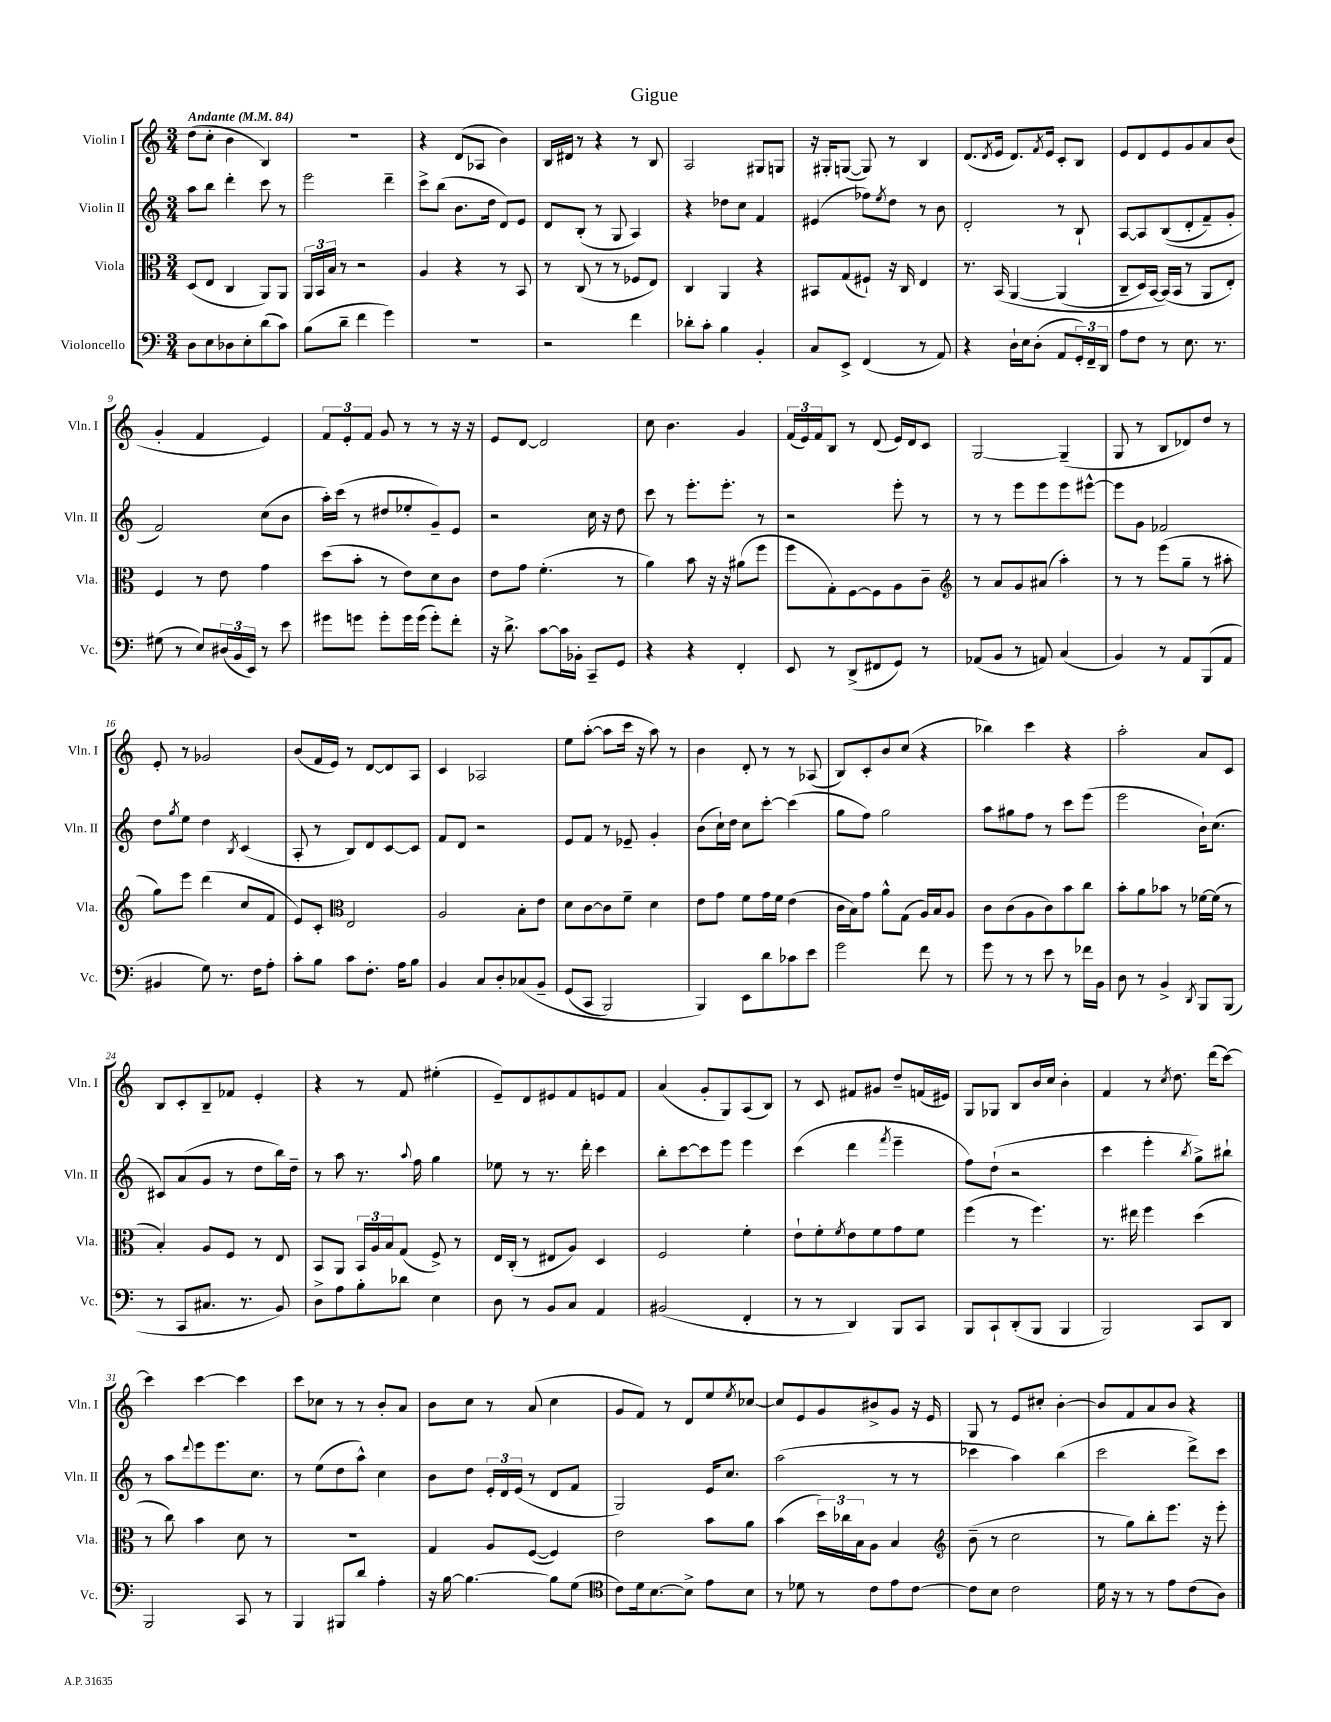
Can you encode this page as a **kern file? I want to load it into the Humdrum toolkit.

**kern	**kern	**kern	**kern
*staff4	*staff3	*staff2	*staff1
*clefF4	*clefC3	*clefG2	*clefG2
*k[]	*k[]	*k[]	*k[]
*M3/4	*M3/4	*M3/4	*M3/4
*MM84	*MM84	*MM84	*MM84
8D\L	(8D/L	8aa\L	(8dd\L
8E\	8E/J	8bb\J	8cc'\J
8D-\	4C/	4ddd'\	4b\
8E'\	.	.	.
(8d\	8AA/L)	8ccc\	4B/)
8c\J)	8AA/J	8r	.
=	=	=	=
(8B\L	24AA/LL	2eee\	2.r
.	24BB/	.	.
.	24B/JJ	.	.
8d~\J	8r	.	.
4f\	2r	.	.
4g\)	.	4ddd~\	.
=	=	=	=
2.r	4A/	8ccc^\L	4r
.	.	(8bb\J	.
.	4r	8.b\L	(8d/L
.	.	.	8A-/J
.	.	16dd\Jk	.
.	8r	8d/L)	4b\)
.	8BB/	8e/J	.
=	=	=	=
2r	8r	8d/L	16B/LL
.	.	.	16d#/JJ
.	(8C/	(8B'/J	8r
.	8r	8r	4r
.	8r	8G/	.
4f\	8F-/L	4A/)	8r
.	8E/J)	.	8B/
=	=	=	=
8d-'\L	4C/	4r	2A/
8c'\J	.	.	.
4B\	4AA/	8dd-\L	.
.	.	8cc\J	.
4BB'/	4r	4f/	8G#/L
.	.	.	8G/J
=	=	=	=
8C/L	8BB#/L	(4e#/	16r
.	.	.	16G#'/LK
8EE^/J	(8G/	.	([8G/J
(4FF/	8F#`/J)	8ff-\L)	8G/])
.	.	8qee/	.
.	16r	8dd\J	8r
.	16C/	.	.
8r	4E/	8r	4B/
8AA/)	.	8b\	.
=	=	=	=
4r	8.r	2d'/	(8.d/L
.	.	.	8qd/
.	&(16BB/	.	16e/Jk
16D`\LL	[4AA/	.	8.d/L)
16E\J	.	.	.
(8D'\J	.	.	.
.	.	.	8qf/
.	.	.	16e/Jk
8AA/L	(4AA/]	8r	8c'/L
24GG'/L)	.	8B`/	8B/J
24FF~/	.	.	.
24DD/JJ	.	.	.
=	=	=	=
8A\L	8C~/L	[8A/L	8e/L
8F\J	16D/L)	8A/]	8d/
.	[16BB/JJ	.	.
8r	(16BB/]LL&)	&((8B/	8e/
.	16BB/JJ	.	.
8.E\	8r	8d'/	8g/
.	8AA/L	8f~/)	8a/
8.r	.	.	.
.	8E'/J)	8g'/J	(8b/J
=	=	=	=
(8G#\	4F/	2f/&)	4g'/
8r	.	.	.
8E/L)	8r	.	4f/
(24D#/L	8e\	.	.
24BB/	.	.	.
24EE/JJ)	.	.	.
8r	4g\	(8cc\L	4e/)
8e\	.	8b\J	.
=	=	=	=
8g#\L	(8dd\L	16aa'\LL)	12f/L
.	.	(16ccc\JJ	.
.	.	.	12e'/
8g\J	8b'\J	8r	.
.	.	.	12f/J
8g'\L	8r	8dd#/L	8g/
16g\L	8e\L)	8ee-'/	8r
(16g\JJ	.	.	.
8g'\L)	8d\	8g~/)	8r
8f'\J	8c\J	8e/J	16r
.	.	.	16r
=	=	=	=
16r	8e\L	2r	8e/L
8.d^\	.	.	.
.	8g\J	.	[8d/J
[8c\L	(4.f'\	.	2d/]
16c\]L	.	.	.
16BB-'\JJ	.	.	.
8CC~/L	.	16cc\	.
.	.	16r	.
8GG/J	8r	8dd\	.
=	=	=	=
4r	4a\)	8ccc\	8cc\
.	.	8r	4.b\
4r	8b\	8.eee'\L	.
.	16r	.	.
.	16r	8.eee'\J	.
4FF'/	(8a#\L	.	4g/
.	8ff\J	8r	.
=	=	=	=
8EE/	8ff\L	2r	(24f/LL
.	.	.	24e/)
.	.	.	24f/J
8r	8G'\)	.	8B/J
(8DD^/L	[8F\	.	8r
8FF#/	8F\]	.	(8d/
8GG/J)	8A\	8eee'\	16e/LL)
.	.	.	16d/J
8r	8c~\J	8r	8c/J
=	=	=	=
*	*clefG2	*	*
(8AA-/L	8r	8r	[2G/
8BB/J	8a/L	8r	.
8r	8g/	8eee\L	.
8AA/)	(8a#/J	8eee\	.
(4C/	4aa'\)	8eee\	(4G~/]
.	.	[8eee#^^\J	.
=	=	=	=
4BB/)	8r	8eee#\]L	8G/
.	8r	8g\J	8r
8r	(8eee\L	2f-/	8B/L
8AA/L	8gg~\J	.	8d-/)
(8BBB/	8r	.	8dd/J
8AA/J	8aa#'\	.	8r
=	=	=	=
4BB#/	8gg\L)	8dd\L	8e'/
.	.	8qgg/	.
.	8eee\J	8ee\J	8r
8G\)	(4ddd\	4dd\	2g-/
8.r	.	.	.
.	.	8qB/	.
.	8cc/L	(4c/	.
16F\LK	.	.	.
8A'\J	8f/J	.	.
=	=	=	=
8c'\L	8e/L)	8A'/	(8b/L
8B\J	8c'/J	8r	16f/L
.	.	.	16e/JJ)
*	*clefC3	*	*
8c\L	2E/	8B/L)	8r
8.F'\J	.	8d/	[8d/L
.	.	[8c/	8d/]
16A\LK	.	.	.
8B\J	.	8c/]J	8A/J
=	=	=	=
4BB/	2A/	8f/L	4c/
.	.	8d/J	.
8C/L	.	2r	2A-/
8D'/	.	.	.
&(8C-/	8B'\L	.	.
8BB~/J	8e\J	.	.
=	=	=	=
(8GG/L	8d\L	8e/L	8ee\L
8CC/J	[8c\	8f/J	([8aa'\J
2BBB/)	8c\]	8r	8aa\]L
.	8f~\J	8e-~/	16ccc\Jk
.	.	.	16r
.	4d\	4g'/	8aa\)
.	.	.	8r
=	=	=	=
4BBB/&)	8e\L	(8b\L	4b\
.	8g\J	16cc`\L)	.
.	.	16dd\JJ	.
8EE\L	8f\L	8cc\L	8d'/
8d\	16g\L	[8ccc'\J	8r
.	16f\JJ	.	.
8c-\	(4e\	(4ccc\]	8r
8e\J	.	.	(8A-/
=	=	=	=
2g\	16c\LL	8gg\L	8B/L)
.	16B\J)	.	.
.	8g\J	8ff\J)	8c'/
.	8a^^\L	2gg\	8b/
.	(8G\J	.	(8cc/J
8f\	16A/LL)	.	4r
.	16B/J	.	.
8r	8A/J	.	.
=	=	=	=
8g\	8c\L	8aa\L	4bb-\)
8r	(8c\	8gg#\	.
8r	8A\	8ff\J	4ccc\
8e\	8c\)	8r	.
8r	8b\	8ccc\L	4r
16f-\LL	8cc\J	(8eee\J	.
16BB\JJ	.	.	.
=	=	=	=
8D\	8b'\L	2eee\	2aa'\
8r	8a\	.	.
4BB^/	8b-\J	.	.
.	8r	.	.
8qDD/	.	.	.
8BBB/L	[16f-\LL	16b`\LK)	8a/L
.	(16f-\]JJ	(8.cc\J	.
(8BBB/J	8r	.	8c/J
=	=	=	=
8r	4B'/)	8c#/L)	8B/L
8CC/L	.	(8a/	8c'/
8.C#/J	8A/L	8g/J	8B~/
.	8F/J	8r	8f-/J
8.r	.	.	.
.	8r	8dd\L	4e'/
8BB/)	8E/	16bb\L)	.
.	.	16dd~\JJ	.
=	=	=	=
8D^\L	8BB/L	8r	4r
8A\	8AA/J	8aa\	.
8B'\	24BB/LL	8.r	8r
.	24A/	.	.
.	24B/J	.	.
8d-\J	(8G/J	.	8f/
.	.	8qqaa/	.
.	.	16ff\	.
4E\	8F^/)	4gg\	(4ee#'\
.	8r	.	.
=	=	=	=
8D\	16E/LL	8ee-\	8e~/L)
.	(16C'/JJ	.	.
8r	8r	8r	8d/
8BB/L	8E#/L	8.r	8e#/
8C/J	8A/J)	.	8f/
.	.	16ddd'\	.
4AA/	4D/	4ccc\	8e/
.	.	.	8f/J
=	=	=	=
(2BB#/	2F/	8bb'\L	(4a/
.	.	[8ccc\	.
.	.	8ccc\]	8g'/L
.	.	8eee\J	8G/)
4FF'/	4f'\	4eee\	(8A/
.	.	.	8B/J)
=	=	=	=
8r	8e`\L	(4ccc\	8r
8r	8f'\	.	8c/
.	8qf/	.	.
4DD/)	8e\	4ddd\	8f#/L
.	8f\	.	8g#/J
.	.	8qfff/	.
8BBB/L	8g\	4eee~\	8dd~/L
8CC/J	8f\J	.	(16f/L
.	.	.	16e#/JJ)
=	=	=	=
8BBB/L	(4ff\	8ff\L)	8G/L
8CC`/	.	(8dd`\J	8G-/J
(8DD'/	8r	2r	8B/L
8BBB/J	4.ff\)	.	16b/L
.	.	.	16cc/JJ
4BBB/	.	.	4b'\
=	=	=	=
2BBB/)	8.r	4ccc\	4f/
.	16ee#\	.	.
.	4ff\	4eee'\	8r
.	.	.	8qcc/
.	.	.	8.dd\
.	.	8qbb/	.
8CC/L	(4dd\	8gg^\L)	.
.	.	.	(16ddd\LK
8DD/J	.	8bb#`\J	[8ccc\J)
=	=	=	=
2BBB/	8r	8r	4ccc\]
.	8cc\)	8aa\L	.
.	.	8qqddd/	.
.	4b\	8eee\	[4ccc\
.	.	8.eee\	.
8CC/	8d\	.	4ccc\]
.	.	8.cc\J	.
8r	8r	.	.
=	=	=	=
4BBB/	2.r	8r	8ccc\L
.	.	(8ee\L	8cc-\J
8BBB#/L	.	8dd\	8r
8d/J	.	8aa^^\J)	8r
4A'\	.	4cc\	8b'/L
.	.	.	8a/J
=	=	=	=
16r	4G/	8b\L	8b\L
[16B\	.	.	.
4.B\_	.	8dd\J	8cc\J
.	8A/L	24e'/LL	8r
.	.	24d/	.
.	.	(24e/JJ	.
.	([8F/J	8r	(8a/
8B\]L	4F/])	8d/L	4cc\
(8G\J	.	8f/J	.
=	=	=	=
*clefC4	*	*	*
8c\L)	2e\	2G/)	8g/L
16d\k	.	.	8f/J)
[8.B\	.	.	.
.	.	.	8r
8B^\]J	.	.	8d/L
8e\L	8b\L	16e/LK	8ee/
.	.	8.cc/J	.
.	.	.	8qee/
8B\J	8a\J	.	[8cc-/J
=	=	=	=
8r	(4b\	(2aa\	8cc-/]L
8d-\	.	.	8e/
8r	24dd\LL)	.	8g/
.	24cc-\	.	.
.	24B\J	.	.
8c\L	8A\J	.	8b#^/
8e\	4B/	8r	8g/J
[8c\J	.	8r	16r
.	.	.	16e/
=	=	=	=
*	*clefG2	*	*
8c\]L	(8b~\	4ccc-\	8G/
8B\J	8r	.	8r
2c\	2cc\	4aa\)	8e/L
.	.	.	8cc#'/J
.	.	(4bb\	[4b'\
=	=	=	=
16d\	8r	2ccc\	8b/]L
16r	.	.	.
8r	8gg\L)	.	8f/
8r	8bb'\	.	8a/
8e\L	8.eee\J	.	8b/J
(8c\	.	8ddd^\L)	4r
.	16r	.	.
8A\J)	8eee'\	8ccc\J	.
==	==	==	==
*-	*-	*-	*-
